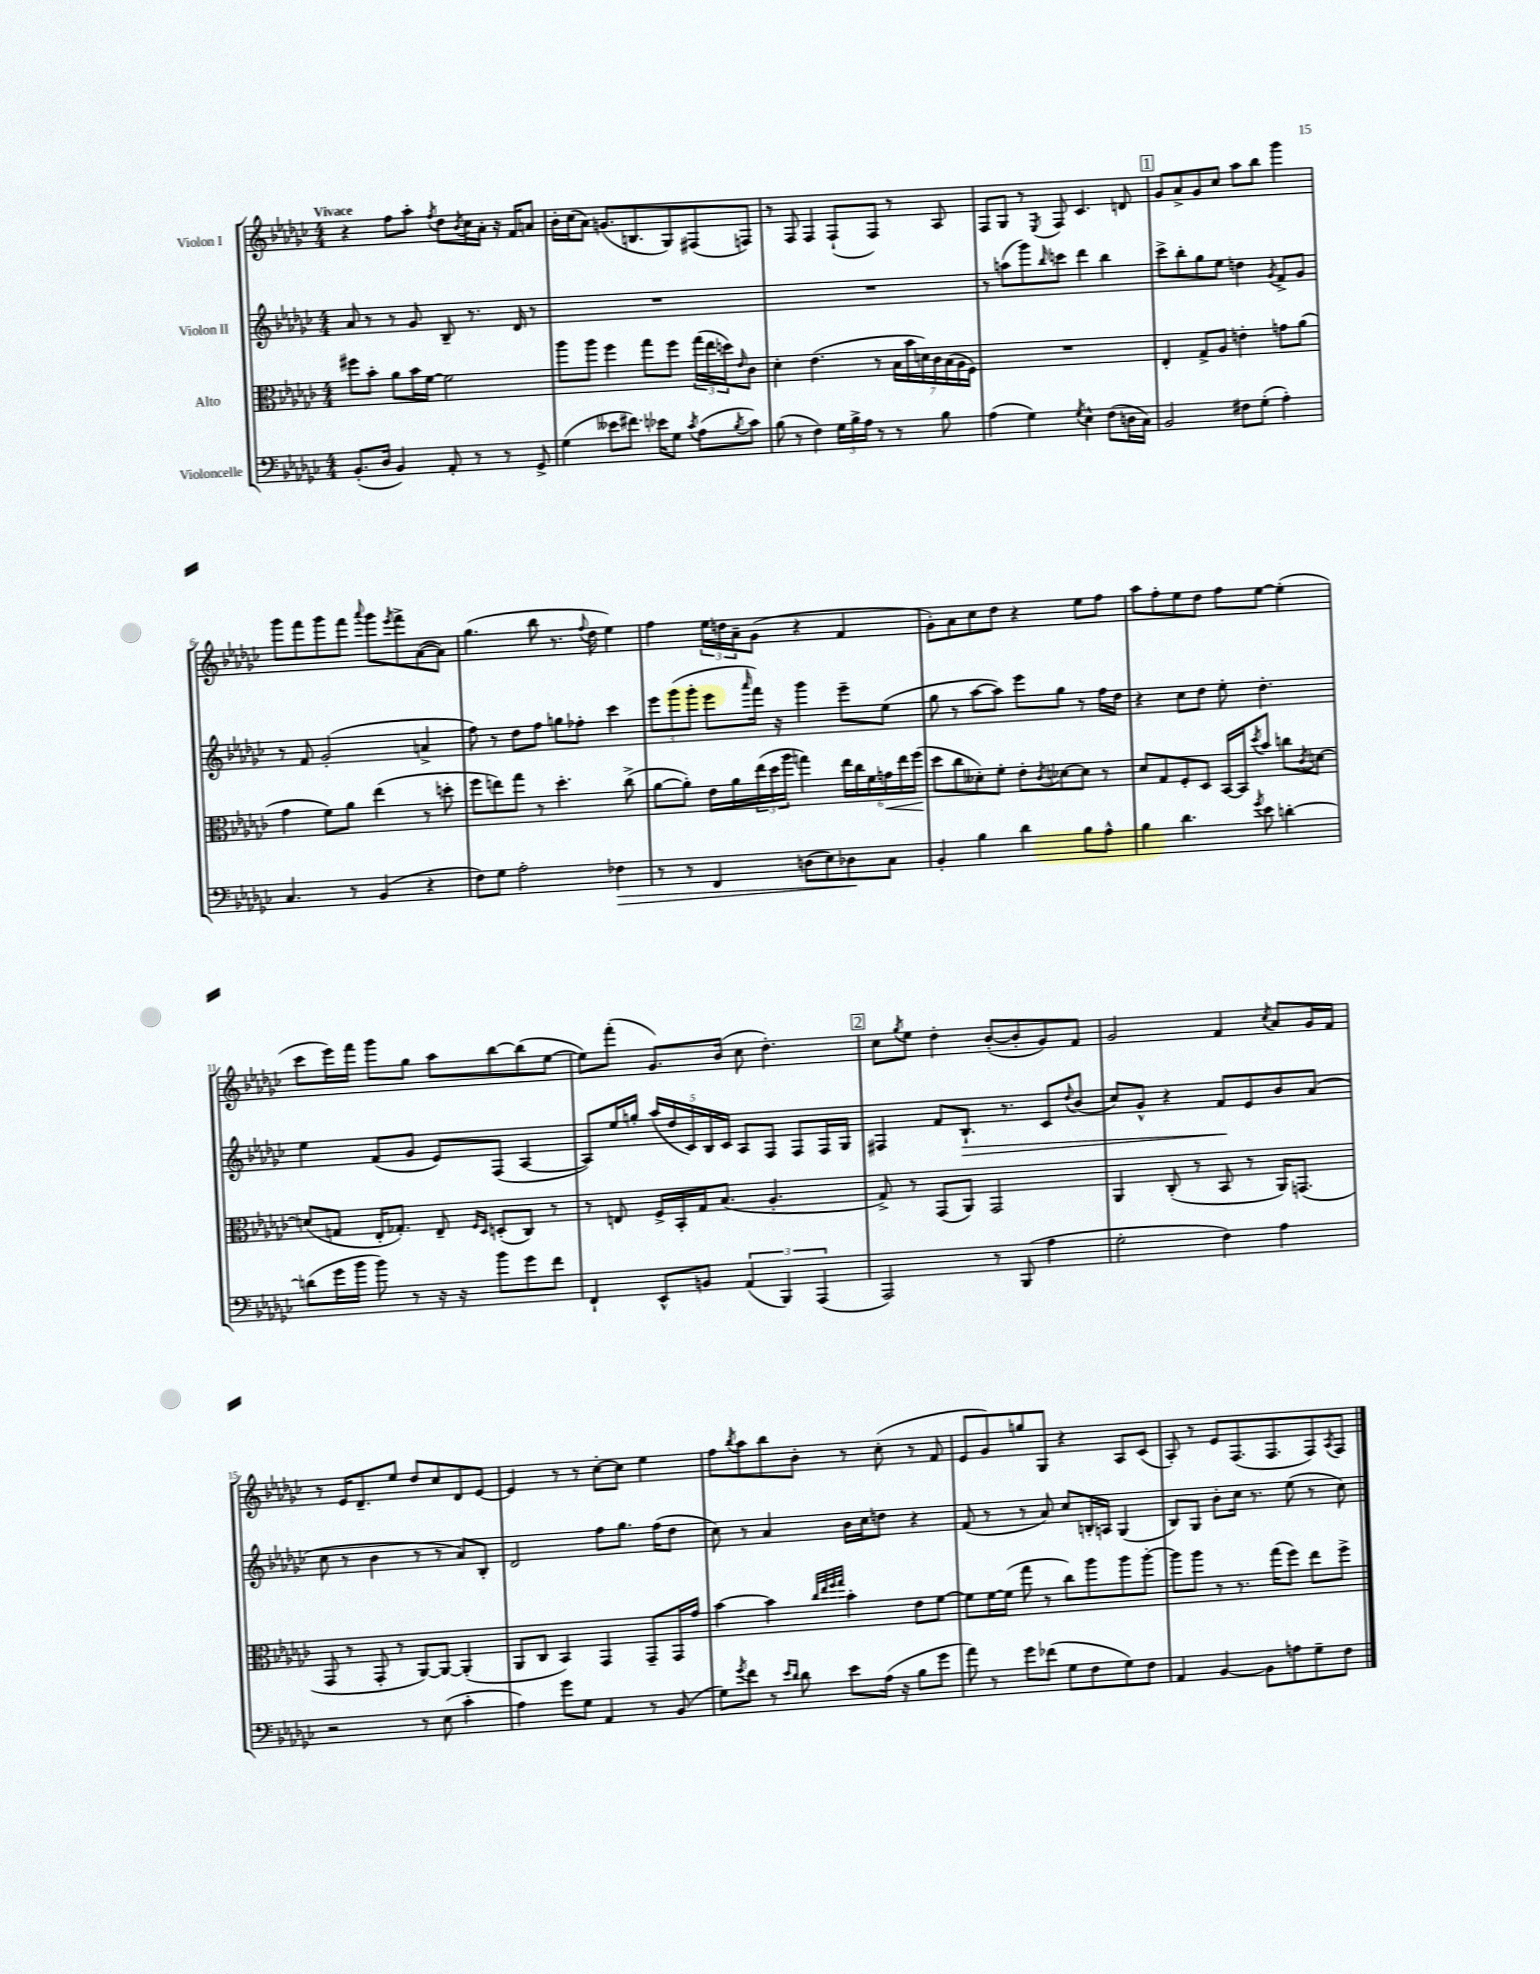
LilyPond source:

<<
\new StaffGroup <<
\new Staff = "s0" \with { instrumentName = "Violon I" } {
    \clef treble \key ges \major \numericTimeSignature \time 4/4 \tempo "Vivace"
    r4 f''8 aes''8-. \acciaccatura { f''8 } des''8 \acciaccatura { bes'8 } ces''16 aes'16-. r16 f'16 a'8 |
    bes'16-. ces''16( aes'8) g'8.( b8. ges8) fis8( f8) |
    r8 f8 f4 f8-!( f8) r8 aes8 |
    f8 ges8 r8 \acciaccatura { ees8 } f8 ces'4. d'8 |
    \mark \markup { \box "1" } ges'8 aes'8-> ges'8 ces''8 aes''8 bes''8 ges'''4 |
    ges'''8 f'''8 ges'''8 f'''8 \appoggiatura { aes'''8 } ges'''8 \acciaccatura { ees'''8 } f'''8-> aes'8~( aes'8) |
    ges''4.( bes''8 r8. \appoggiatura { f''8 } des''16 ees''4) |
    f''4 \tuplet 3/2 { ees''16 d''16 aes'16-- } ges'8( r4 f'4 |
    ges'8-.) aes'8 ces''8 des''8 r4 ees''8 f''8 |
    aes''8 f''8-. ees''8 des''8 f''8 ees''8~ ees''4-.( |
    ces'''8 ees'''16) f'''16 ges'''8 ges''8 aes''8 bes''8~ bes''8( ees''8~ |
    ees''8) f'''8-.( ges'8.) bes'16( ces''8 des''4.-.) |
    \mark \markup { \box "2" } ces''8 \acciaccatura { ges''8 } ees''8 des''4-. bes'8~-.( bes'8-. ges'8) f'8 |
    ges'2 f'4 \acciaccatura { ces''8 } aes'8 ges'16 f'16 |
    r8 ees'16 des'8.-- ees''8 des''8 ces''8 des'8 ees'8~ |
    ees'4 r8 r8 ces''8~-. ces''8 ees''4 |
    f''8 \acciaccatura { bes''8 } aes''8 bes''8 bes'8-. r8 ces''8-.( r8 f'8 |
    ees'8 ges'8) g''8 ges8 r4 aes8 ces'8( |
    aes8-.) r8 ees'8 f8.( f8. f8) \acciaccatura { aes8 } f8 \bar "|." |
}
\new Staff = "s1" \with { instrumentName = "Violon II" } {
    \clef treble \key ges \major \numericTimeSignature \time 4/4
    aes'8 r8 r8 ges'8 bes8-- r8. des'16 r8 |
    R1 |
    R1 |
    r8 a''8( ges'''8) \grace { bes''16 } c'''8 des'''4 bes''4 |
    \mark \markup { \box "1" } ces'''8-> bes''8-. ges''8 ees''8 d''4 \acciaccatura { ges'8 } f'8-> ges'8 |
    r8 f'8 ges'2-.( a'4-> |
    f''8) r8 des''8 f''8 g''8 fes''8-. ces'''4 |
    \tuplet 3/2 { ees'''8 ges'''8( ges'''8-. } ees'''8 \grace { aes'''16 } f'''16) r16 ges'''4 ees'''8-- ees''8( |
    ges''8 r8 aes''8~ aes''8) ees'''8 ges''8 r8 f''16 des''16 |
    r4 ces''8 des''8 ees''8-. des''4.-. |
    ees''4 f'8( ges'8 ees'8) f8( aes4~ |
    aes8) ees''16 g''16-. \tuplet 5/4 { aes''16( des''16 ces'16) bes16 ces'16 } aes8 f8 f8 f16 ges16 |
    \mark \markup { \box "2" } fis4 f'8 bes8.-!\> r8. ces'8 \appoggiatura { des''8 } bes'8( |
    ces''8) ges'8-^ r4 f'8\! ees'8 bes'8 aes'8( |
    ces''8 r8 bes'4 r8 r8 aes'8) bes8-. |
    des'2 f''8 ges''8. f''16( des''8 |
    ces''8) r8 aes'4 bes'16 ces''16 d''8 r4 |
    f'8( r8 r8 aes'8) ces''8 b16-. a16 ges4( |
    bes8) ges8 bes'8-. ces''16 r8. ees''8( r8 ces''8) \bar "|." |
}
\new Staff = "s2" \with { instrumentName = "Alto" } {
    \clef alto \key ges \major \numericTimeSignature \time 4/4
    fis''8 bes'8-. aes'8 bes'16 f'16~ f'2 |
    aes''8 aes''8 f''4 ges''8 f''8 \tuplet 3/2 { ges''16( ees''16 d''16) } \grace { ees'16 } ces'8 |
    des'4-. ees'4.( r8 \tuplet 7/4 { bes16 bes'16 d'16) ces'16 bes16( aes16 f16) } |
    R1 |
    \mark \markup { \box "1" } ees4-. ges8-> aes8 e'4-. g'8 aes'8( |
    ges'4 f'8) aes'8 ees''4( r8 d''8-. |
    f''8 e''8) ges''8 r8 des''4.-. ces''8->( |
    aes'8~ aes'8-.) ees'16 aes'16 \tuplet 3/2 { ees''16( des''16 aes''16 } g''4) \tuplet 6/4 { ees''16 ces''16 f'16 g'16\< ees''16 f''16\!( } |
    des''8 ces''8 deses'8-.) f'8-. ees'8-. \acciaccatura { ces'8 } des'8~ des'8 r8 |
    des'8 ges8 f8-. des8 bes,16~ bes,16 \acciaccatura { des''8 } bes'8 c''8 \acciaccatura { ces'8 } d'8~ |
    d'8( g8 ees16-. ges8.-.) ees8-- \grace { f16 des16 } d8-.( ces8) r8 |
    r8 e8 f16-> bes,16-. ges16 bes8.( aes4.-. |
    \mark \markup { \box "2" } ges8->) r8 ges,8( aes,8) ges,2 |
    aes,4 ces8-.( r8 bes,8 r8 aes,16) g,8.( |
    ges,8 r8 ges,8-. r8 aes,8~) aes,8~ aes,4-.( |
    aes,8 ces8 bes,4) ges,4 ges,8-- ges,16 ges'16 |
    bes'4~ bes'4 \grace { ces''32 ees''32 f''32 ges''32 } bes'4-. ees'8 f'8~ |
    f'8 f'16~ f'16( ges''8 r8 ces''8) aes''8 aes''8 aes''8~-. |
    aes''8 aes''8 r8 r8. ges''16( f''8) ees''8 f''8-> \bar "|." |
}
\new Staff = "s3" \with { instrumentName = "Violoncelle" } {
    \clef bass \key ges \major \numericTimeSignature \time 4/4
    bes,8.-.( des16 bes,4) aes,8-. r8 r8 ges,8-> |
    ges4( eeses'8 fis'8.) ees'16 ges8 \acciaccatura { ces'8 } aes8( \acciaccatura { bes8 } ces'8) |
    bes8( r8 f4) \tuplet 3/2 { ges16 bes16-> aes16 } r8 r8 bes8 |
    aes4( ges4) \acciaccatura { ges8 } ees4-^ f8( d16 ces16) |
    \mark \markup { \box "1" } bes,2 fis8 ges8-.( aes4-.) |
    ces4. r8 bes,4( r4 |
    f8) ges8 aes2-. fes4\> |
    r8 r8 f,4 d8( ees8) des8\! ces8 |
    bes,4-. bes4 des'4 bes8 aes8-^ |
    bes4 des'4. \acciaccatura { ges'8 } ees'8 d'4~-. |
    d'8( ges'16 bes'16 bes'8) r8 r16 r16 bes'8 ges'8 f'8 |
    f,4-! ees,8-^ b,8 \tuplet 3/2 { aes,4( bes,,4) aes,,4( } |
    \mark \markup { \box "2" } aes,,2) r8 bes,,8( aes4 |
    ges2-. f4) aes4 |
    r2 r8 ees8( ces'4-. |
    aes4) ges'8 ges8 aes,4 r8 bes,8( |
    ges8) \acciaccatura { ges'8 } f'8 r8 \grace { ees'16 des'16 } des'8 ees'8 aes16( r16 bes8 ges'8 |
    aes'8) r8 ges'8 fes'8( ges8 f8 ges8) f8 |
    aes,4 bes,4~ bes,8 a8 ges8-- f8 \bar "|." |
}
>>
>>
